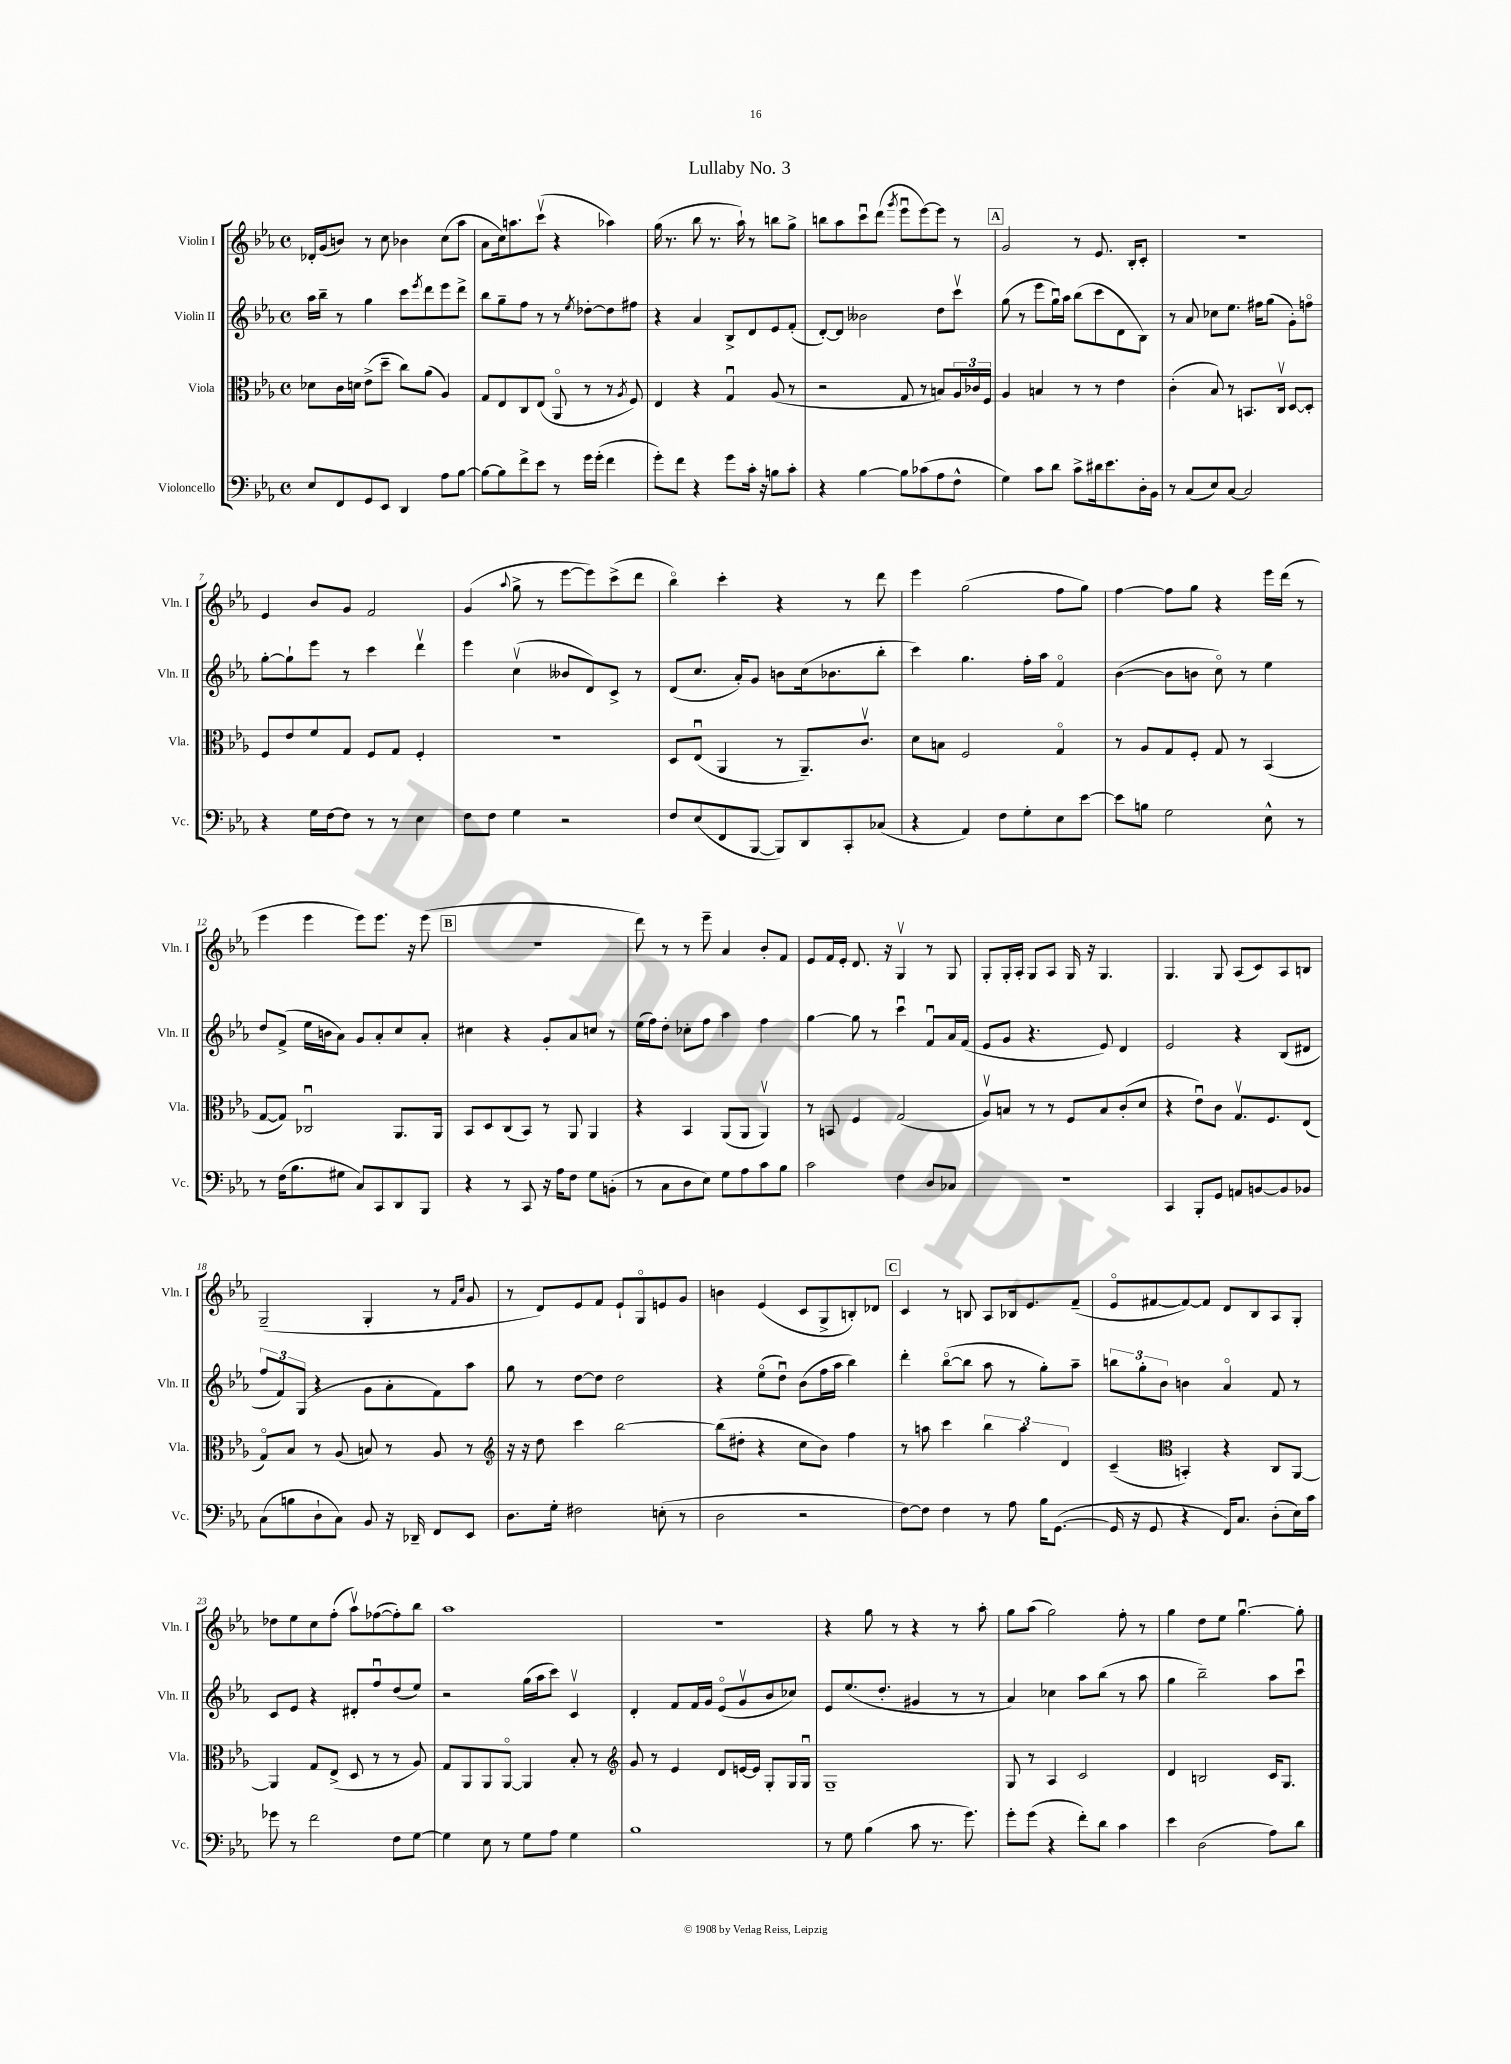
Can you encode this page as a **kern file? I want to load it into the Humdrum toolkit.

**kern	**kern	**kern	**kern
*staff4	*staff3	*staff2	*staff1
*clefF4	*clefC3	*clefG2	*clefG2
*k[b-e-a-]	*k[b-e-a-]	*k[b-e-a-]	*k[b-e-a-]
*M4/4	*M4/4	*M4/4	*M4/4
*met(c)	*met(c)	*met(c)	*met(c)
8E-	8d-	16aa-	16d-'
.	.	16bb-~	(16g
8FF	16c	8r	8b)
.	16d	.	.
8GG	(8e-^	4gg	8r
8EE-	8dd~	.	8cc
4DD	8cc)	8ccc	4b-
.	.	8qeee-	.
.	(8a-	8ddd	.
8A-	4A-)	8eee-	(8cc
[8B-	.	8ddd^	8aa-
=	=	=	=
8B-_	8G	8bb-	8a-
8B-]	8E-	8gg~	16cc)
.	.	.	8.aa
8f^	8C	8ff	.
8e-	(8E-	8r	(8cccv
8r	8AA-o	8r	4r
.	.	8qee-	.
16g	8r	[8dd-'	.
(16g'	.	.	.
4f	8r	8dd-]	4aa-)
.	8qA-	.	.
.	8F)	8ff#	.
=	=	=	=
8g')	4E-	4r	(16gg
.	.	.	8.r
8f	.	.	.
4r	4r	4a-	8bb-
.	.	.	8.r
8g	4Gu	8B-^	.
.	.	.	16aa-`)
16c'	.	8d	8r
16r	.	.	.
8B	(8A-	8e-	8bb
8c'	8r	(8f'	8gg^
=	=	=	=
4r	2r	[8d')	8bb
.	.	8d]	8aa-
[4B-	.	2b--	8cccu
.	.	.	(8ddd
.	.	.	8qggg
8B-]	8G	.	8eee-u
(8c-	8r	.	[8eee-)
8A-	8B)	8dd	8eee-]
8F^^	24A-	8cccv	8r
.	24c-	.	.
.	24F	.	.
=	=	=	=
4G)	4A-	(8gg	2g
.	.	8r	.
8c	4B	8eee-	.
8d	.	16ggu)	.
.	.	16aa-	.
8c^	8r	(8bb-	8r
16d#	8r	8ccc	8.e-
8.e-	.	.	.
.	4e-	8d	.
.	.	.	16B-'
16D'	.	8B-)	8c'
16BB-	.	.	.
=	=	=	=
8r	(4c'	8r	1r
(8C	.	8a-	.
8E-)	8B-)	8cc-	.
[8C	8r	8.ee-	.
2C]	8.BB	.	.
.	.	16ff#	.
.	.	(8gg	.
.	16Cv	.	.
.	[8D	8g')	.
.	8D']	8ffo	.
=	=	=	=
4r	8F	[8gg'	4e-
.	8e-	8gg`]	.
16G	8f	8eee-	8b-
[16F	.	.	.
8F]	8G	8r	8g
8r	8F	4ccc	2f
8r	8G	.	.
4E-	4F'	4dddv	.
=	=	=	=
8F	1r	4eee-	(4g
8F	.	.	.
.	.	.	8qqaa-
4G	.	(4ccv	8gg^
.	.	.	8r
2r	.	8b--	[8eee-
.	.	8d)	8eee-])
.	.	8c^	(8ccc^
.	.	8r	8ddd
=	=	=	=
8F	8D	(8d	4bb-o)
(8E-	(8E-u	8.cc	.
8FF	4AA-	.	4ccc'
.	.	16a-')	.
[8BBB-	.	8g	.
8BBB-])	8r	8b	4r
8DD	8.AA-~)	(16cc	.
.	.	8.b-	.
8CC'	.	.	8r
.	8.cv	.	.
(8C-	.	8bb-'	8ddd
=	=	=	=
4r	8d	4ccc)	4eee-
.	8B	.	.
4AA-)	2F	4.gg	(2gg
8F	.	.	.
8G'	.	16ff'	.
.	.	16aa-	.
8E-	4Go	4fo	8ff
[8e-	.	.	8gg)
=	=	=	=
8e-]	8r	([4b-	[4ff
8B	8A-	.	.
2G	8G	8b-]	8ff]
.	8F'	8b	8gg
.	8G	8cco)	4r
.	8r	8r	.
8E-^^	(4BB-	4ee-	16eee-
.	.	.	(16ddd
8r	.	.	8r
=	=	=	=
8r	[8G	8dd	4eee-
(16F	8G])	(8f^	.
8.B-	.	.	.
.	2C-u	16ee-	4eee-
.	.	16b	.
8G#	.	8a-)	.
8C)	.	8g	8eee-)
8CC	.	8a-'	8.eee-
8DD	8.AA-	8cc	.
.	.	.	16r
8BBB-	.	8a-'	(8eee-
.	16AA-	.	.
=	=	=	=
4r	8BB-	4cc#	1r
.	8D	.	.
8r	(8C	4r	.
8CC	8BB-)	.	.
16r	8r	8g'	.
16A-	.	.	.
8F	8AA-	8a-	.
8G	4AA-	8cc	.
(8BB'	.	8r	.
=	=	=	=
8r	4r	(16ee-	8ddd)
.	.	16ff)	.
8C	.	8dd'	8r
8D	4BB-	8cc-'	8r
8E-)	.	8ff	8eee-~
8G	(8AA-	4aa-	4a-
8A-	8AA-	.	.
8c	4AA-v)	4ff	8b-'
8B-	.	.	8f
=	=	=	=
2c	8r	[4gg	8e-
.	8BB	.	16f
.	.	.	16e-'
.	4F	8gg]	8.d
.	.	8r	.
.	.	.	16r
4F	(2G	4cccu	4Gv
8D	.	8fu	8r
8C-	.	16a-	8G
.	.	(16f	.
=	=	=	=
1r	8A-v)	8e-	8G'
.	8B	8g	16G'
.	.	.	16A-'
.	8r	4.r	8G
.	8r	.	8A-
.	8F	.	16G
.	.	.	16r
.	8B	8e-)	4.G
.	(8c'	4d	.
.	8d	.	.
=	=	=	=
4CC	4r	2e-	4.G
8BBB-'	8e-u)	.	.
8GG	8c	.	8G
8AA	8.Gv	4r	(8A-
[8BB	.	.	8c)
.	8.F	.	.
8BB]	.	(8B-	8A-
8BB-	(8E-	8d#	8B
=	=	=	=
(8C	8Go)	12ff	(2G~
.	.	12f)	.
8B	8B-	.	.
.	.	(12G	.
8D`	8r	4r	.
8C)	(8A-	.	.
8BB-	8B)	8g	4G'
16r	8r	8a-'	.
16DD-~	.	.	.
8FF	8A-	8f)	8r
.	.	.	16qqf
.	.	.	16qqcc
8EE-	8r	8aa-	8g
=	=	=	=
*	*clefG2	*	*
8.D	16r	8gg	8r
.	16r	.	.
.	8dd	8r	8d)
16G'	.	.	.
2F#	4ccc	[8dd	8e-
.	.	8dd]	8f
.	[2bb-	2dd	8e-`
.	.	.	8Go
(8E'	.	.	8e
8r	.	.	8g
=	=	=	=
2D	(8bb-]	4r	4b
.	8dd#'	.	.
.	4r	(8ee-o	(4e-
.	.	8ddu)	.
2r	8cc	(8b-	8c
.	8b-)	16ff	8G^
.	.	16aa-	.
.	4ff	4bb-)	8B')
.	.	.	8d-
=	=	=	=
[8F)	8r	4ddd'	4c
8F]	8aa	.	.
4F	4ccc	([8bb-o	8r
.	.	8bb-]	8B
8r	6bb-	8aa-	8A-
8A-	.	8r	16B-
.	6aa	.	.
.	.	.	8.e-
16B-	.	8gg')	.
([8.GG	.	.	.
.	6d	.	.
.	.	8aa-~	(8f~
=	=	=	=
16GG]	(4c~	12bb	8e-o
16r	.	.	.
.	.	12gg'	.
8GG	.	.	[8f#
.	.	12b-	.
*	*clefC3	*	*
4r	4BB')	4b	8f#_)
.	.	.	8f#]
16FF)	4r	4a-o	8d
8.C	.	.	.
.	.	.	8B-
(8D'	8C	8f	8A-
16E-)	[8AA-	8r	8G'
16c	.	.	.
=	=	=	=
8g-	4AA-]	8c	8dd-
8r	.	8e-	8ee-
2f	8G	4r	8cc
.	(8E-^	.	(8ff'
.	8D	8d#'	8aa-v)
.	8r	8ffu	([8ff-
8F	8r	(8dd	8ff-'])
[8G	8A-)	8ee-)	8bb-
=	=	=	=
4G]	8G	2r	1aa-
.	8AA-	.	.
8E-	8AA-	.	.
8r	[8AA-o	.	.
8G	4AA-]	(16gg	.
.	.	16aa-	.
8A-	.	8ccc)	.
4G	8B-'	4cv	.
.	8r	.	.
=	=	=	=
*	*clefG2	*	*
1B-	8g	4d'	1r
.	8r	.	.
.	4e-	8f	.
.	.	16f	.
.	.	16g	.
.	8d	(8e-o	.
.	[16e	8gv	.
.	16e]	.	.
.	8G'	8b-	.
.	16G	8cc-)	.
.	16Gu	.	.
=	=	=	=
8r	1G~	8e-	4r
8G	.	(8.ee-	.
(4B-	.	.	8gg
.	.	8.dd'	.
.	.	.	8r
8c	.	4g#	4r
8.r	.	.	.
.	.	8r	8r
8.g)	.	.	.
.	.	8r	8aa-'
=	=	=	=
8g'	8G	4a-)	8gg
(8g	8r	.	(8aa-
4r	4A-	4cc-	2gg)
8f')	2c	8aa-	.
8d	.	(8bb-	.
4c	.	8r	8ff'
.	.	8aa-	8r
=	=	=	=
4e-	4d	4gg	4gg
(2D	2B	2bb-~)	8dd
.	.	.	8ee-
.	.	.	[4.ggu
8A-)	16c	8aa-	.
.	8.G	.	.
8d	.	8cccu	8gg']
==	==	==	==
*-	*-	*-	*-
